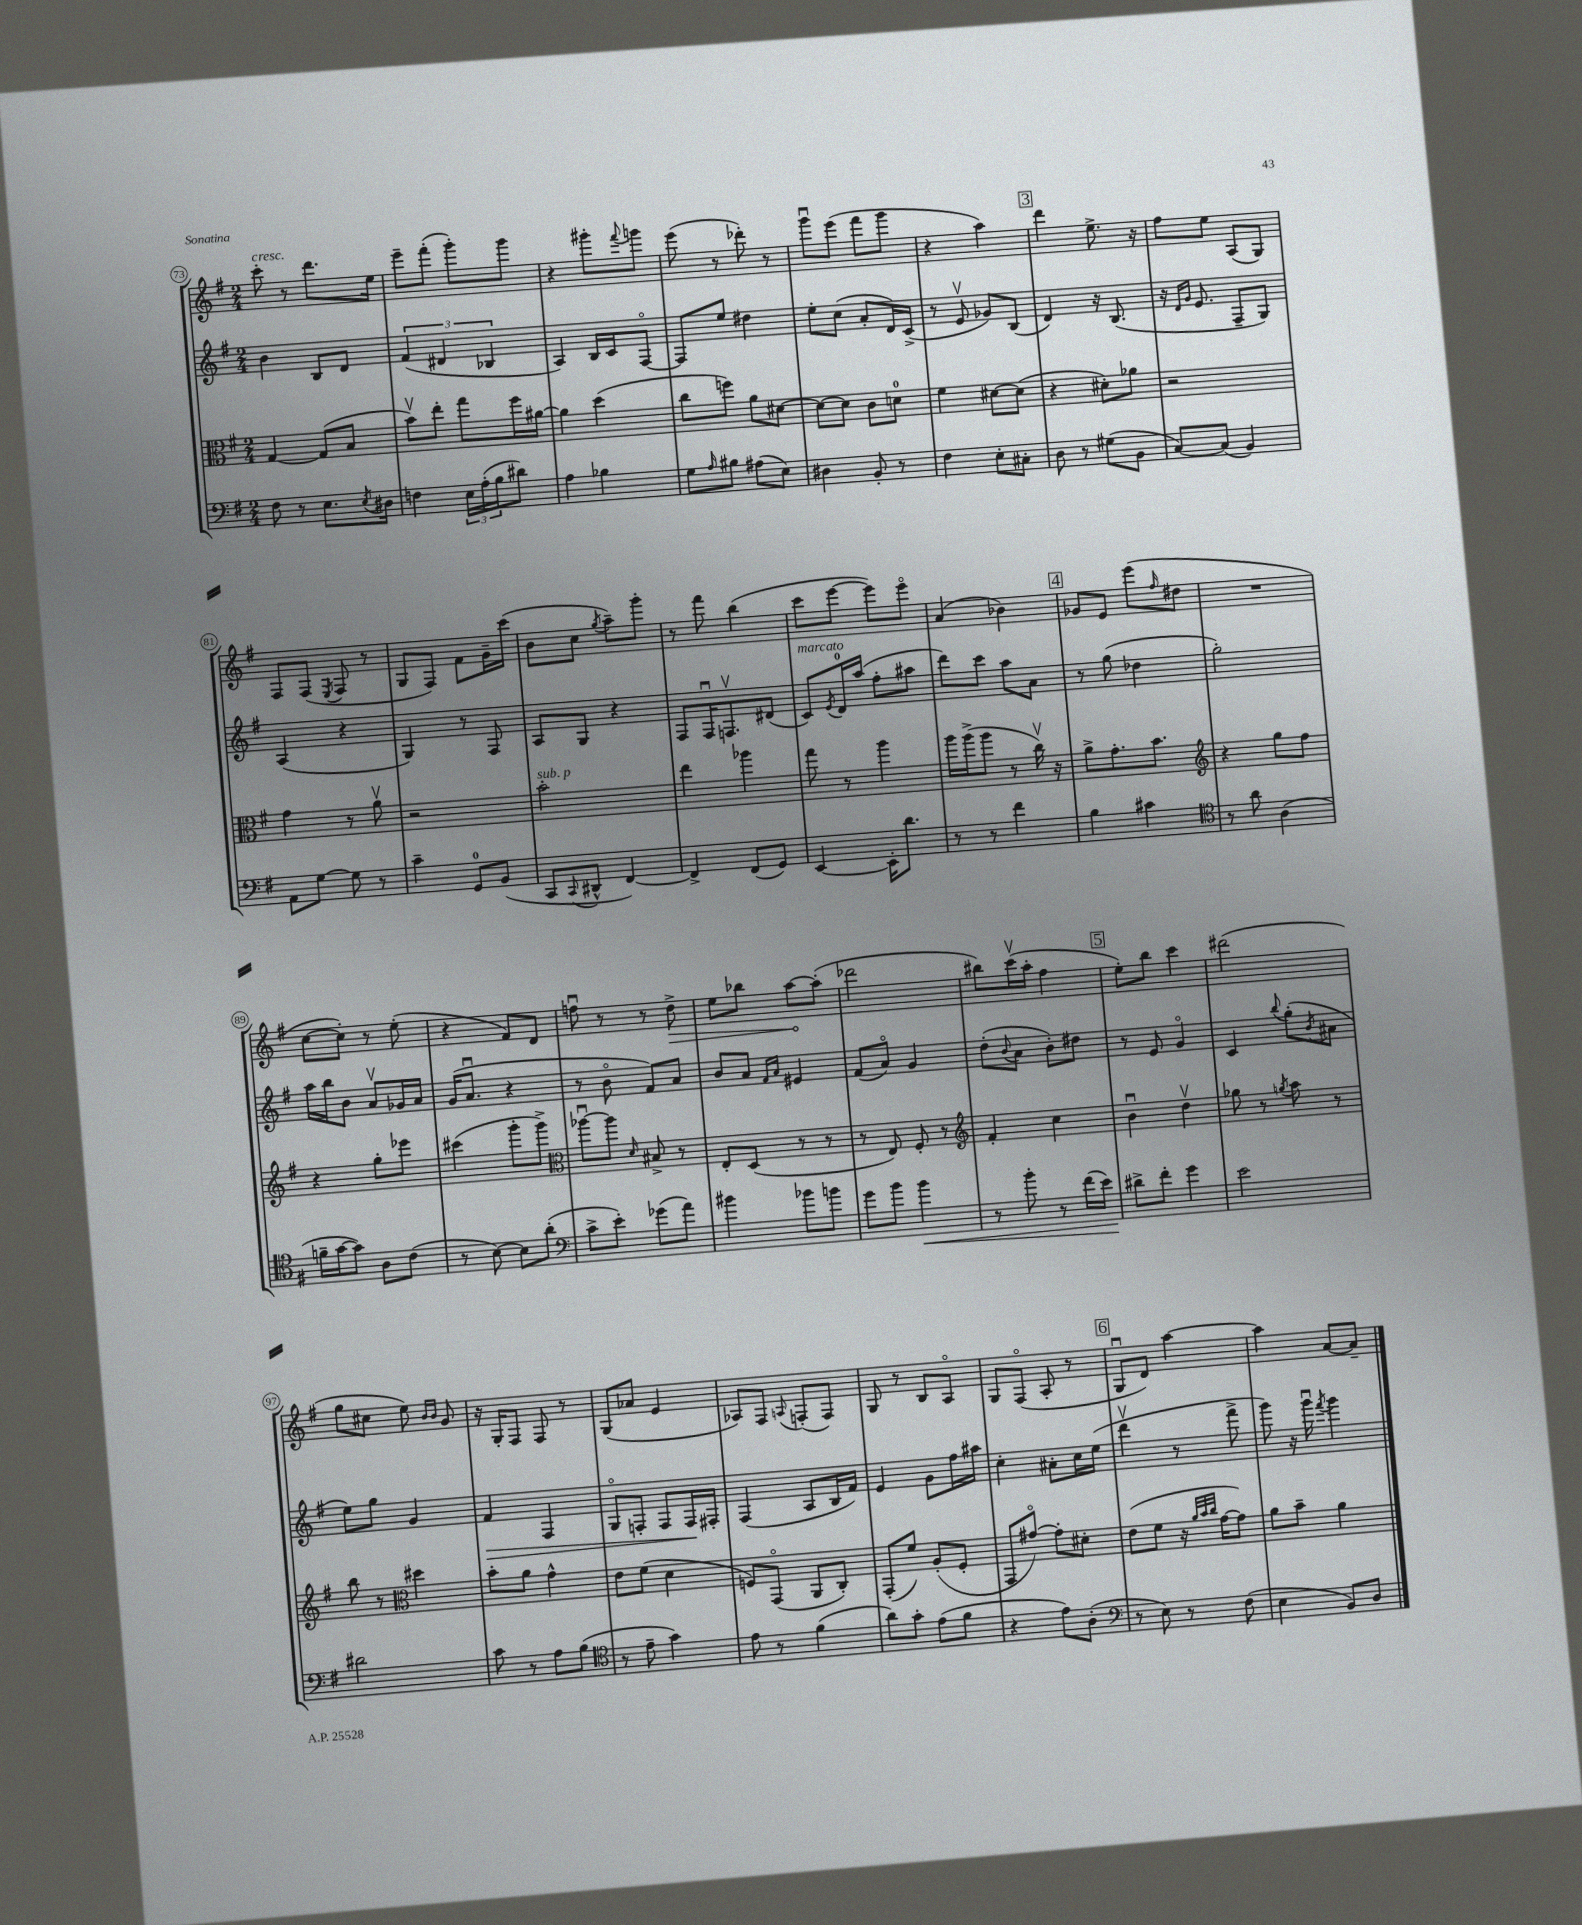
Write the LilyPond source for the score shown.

<<
\new StaffGroup <<
\new Staff = "s0" {
    \clef treble \key g \major \numericTimeSignature \time 2/4
    c'''8-.^\markup { \italic "cresc." } r8 d'''8. e''16 |
    e'''8-- fis'''8-.( g'''8-.) g'''8 |
    r4 gis'''8-. \appoggiatura { fis'''8 } g'''8 |
    e'''8( r8 des'''8-.) r8 |
    g'''8\downbow e'''8( fis'''8 g'''8 |
    r4 a''4) |
    \mark \markup { \box "3" } d'''4 e''8.-> r16 |
    fis''8 e''8 a8( g8) |
    fis8 fis8( \acciaccatura { e8 } fis8 r8 |
    g8 fis8) fis'8 g'16-- c'''16( |
    b'8 c''8 \acciaccatura { g''8 } a''8--) g'''8-. |
    r8 fis'''8 b''4( |
    c'''8 e'''8~ e'''8) e'''8\flageolet |
    a'4( bes'4) |
    \mark \markup { \box "4" } ges'8 e'8 e'''8( \grace { fis''16 } dis''8 |
    R2 |
    c''8~ c''8-.) r8 e''8-.( |
    r4 fis'8) d'8 |
    f''8\downbow r8 r8 \once \override Hairpin.circled-tip = ##t d''8->\> |
    e''8 bes''8 a''8~\! a''8-.( |
    des'''2 |
    bis''8) c'''16\upbow( a''16-. fis''4 |
    \mark \markup { \box "5" } e''8-.) b''8 c'''4 |
    dis'''2( |
    g''8 cis''8 e''8) \grace { b'16 b'16 } g'8 |
    r16 g16-. fis8 fis8 r8 |
    g8( aes'8 e'4 |
    aes8) fis8 \appoggiatura { a8 } f8-.( f8) |
    g8 r8 b8 a8\flageolet |
    g8 fis8\flageolet( a8-. r8 |
    \mark \markup { \box "6" } g8\downbow d'8) a''4~ |
    a''4 a'8~ a'8-- \bar "|." |
}
\new Staff = "s1" {
    \clef treble \key g \major \numericTimeSignature \time 2/4
    b'4 b8 d'8 |
    \tuplet 3/2 { fis'4( dis'4 bes4 } |
    a4) b16 c'16 fis8~\flageolet |
    fis8 e''8 dis''4 |
    e''8-. c''8( a'8-. d'16) c'16->( |
    r8 e'8\upbow ges'8) b8( |
    \mark \markup { \box "3" } d'4) r16 b8.( |
    r16 \grace { d'16 g'16 } e'8. fis8-- g8) |
    a4( r4 |
    g4) r8 fis8 |
    a8 g8 r4 |
    fis8 fis16\downbow f8.\upbow dis'8( |
    c'8^\markup { \italic "marcato" }) \acciaccatura { e'8 } d'16-0 a''16( fis''8-. ais''8 |
    d'''8) c'''8 a''8 a'8 |
    \mark \markup { \box "4" } r8 g''8( des''4 |
    g''2-.) |
    a''16 b''16 b'8 a'8\upbow ges'16 a'16 |
    g'16( a'8.\downbow r4 |
    r8 b'8\flageolet fis'8) a'8 |
    b'8 a'8 \grace { fis'16 a'16 } eis'4 |
    fis'8( a'8\flageolet) g'4 |
    d''8-.( \appoggiatura { b'8 } a'8 b'8-.) dis''8 |
    \mark \markup { \box "5" } r8 e'8 g'4\flageolet |
    c'4 \appoggiatura { b''8 } g''8-.( \acciaccatura { b'8 } ais'8 |
    e''8) g''8 g'4 |
    fis'4\> fis4 |
    g8\flageolet f8-. f8 f16\! fis16-. |
    fis4( a8 b16 fis'16) |
    e'4 g'8 fis''16 ais''16 |
    c''4-. ais'8-. c''16 e''16( |
    \mark \markup { \box "6" } d'''4\upbow r8 fis'''8-> |
    g'''8) r16 g'''16\downbow \acciaccatura { fis'''8 } g'''4 \bar "|." |
}
\new Staff = "s2" {
    \clef alto \key g \major \numericTimeSignature \time 2/4
    g4~ g8( b8 |
    b'8\upbow) e''8-. g''8 fis''16 ais'16~ |
    ais'4 d''4( |
    c''8 f''8) a'8 dis'8~ |
    dis'8~ dis'8 c'8 d'8-0 |
    fis'4 dis'8~ dis'8( |
    \mark \markup { \box "3" } r4 dis'8-.) aes'8 |
    r2 |
    g'4 r8 a'8\upbow |
    r2 |
    b'2-.^\markup { \italic "sub. p" } |
    e''4 aes''4 |
    g''8 r8 a''4 |
    a''16 a''16->( a''8 r8 c''16\upbow) r16 |
    \mark \markup { \box "4" } a'8-> g'8.-. b'8. |
    \clef treble r4 g''8 fis''8 |
    r4 g''8-. ees'''8 |
    cis'''4( g'''8-. g'''8->) |
    \clef alto aes''8~\downbow aes''8 \grace { d'16 } bis8-> r8 |
    e8-. d8( r8 r8 |
    r8 e8) fis8-. r8 |
    \clef treble fis'4-. c''4 |
    \mark \markup { \box "5" } b'4\downbow d''4\upbow |
    ges''8 r8 \acciaccatura { g''8 } a''8 r8 |
    b''8 r8 \clef alto dis''4 |
    b'8-. a'8 g'4-^ |
    e'8 fis'8( d'4 |
    f8) g,8\flageolet( a,8 c8-.) |
    g,8-.( fis'8) a8-.( fis8-. |
    g,8 gis'8~\flageolet) gis'8-. dis'8-. |
    \mark \markup { \box "6" } e'8( fis'8 r16 \grace { a'32 b'32 c''32 } g'16~ g'8) |
    a'8 b'8-- a'4 \bar "|." |
}
\new Staff = "s3" {
    \clef bass \key g \major \numericTimeSignature \time 2/4
    fis8 r8 e8. \acciaccatura { e8 } dis16 |
    f4 \tuplet 3/2 { e16 a16-.( b16 } dis'8) |
    a4 bes4 |
    g8 \grace { a16 } bis8 ais8( e8) |
    dis4 b,8-. r8 |
    fis4 e8-. cis8-. |
    \mark \markup { \box "3" } d8 r8 gis8( b,8 |
    c8~) c8( b,4) |
    a,8 g8~ g8 r8 |
    c'4-- g,8-0 b,8( |
    c,8 \appoggiatura { c,8 } dis,8-^ fis,4~) |
    fis,4-> fis,8( g,8) |
    e,4~ e,16-. d'8. |
    r8 r8 fis'4 |
    \mark \markup { \box "4" } b4 cis'4 |
    \clef tenor r8 a'8 a4( |
    f'16-- g'16~ g'8) a8 c'8( |
    r8 b8~) b8 a'8-.( |
    \clef bass c'8-> e'8-.) ges'8( a'8) |
    bis'4 bes'8 b'8 |
    g'8 b'8 b'4\< |
    r8 b'8-. r8 fis'16( e'16) |
    \mark \markup { \box "5" } dis'8->\! fis'8-. g'4 |
    e'2 |
    dis'2 |
    c'8 r8 a8 b8( |
    \clef tenor r8 e'8-- g'4) |
    e'8 r8 fis'4( |
    a'8) g'8-. e'8( fis'8 |
    r4 e'8) a8-.( |
    \mark \markup { \box "6" } \clef bass r8 e8) r8 fis8( |
    e4 b,8) d8 \bar "|." |
}
>>
>>
\layout { \context { \Score currentBarNumber = #73 \override BarNumber.stencil = #(make-stencil-circler 0.1 0.3 ly:text-interface::print) } }
